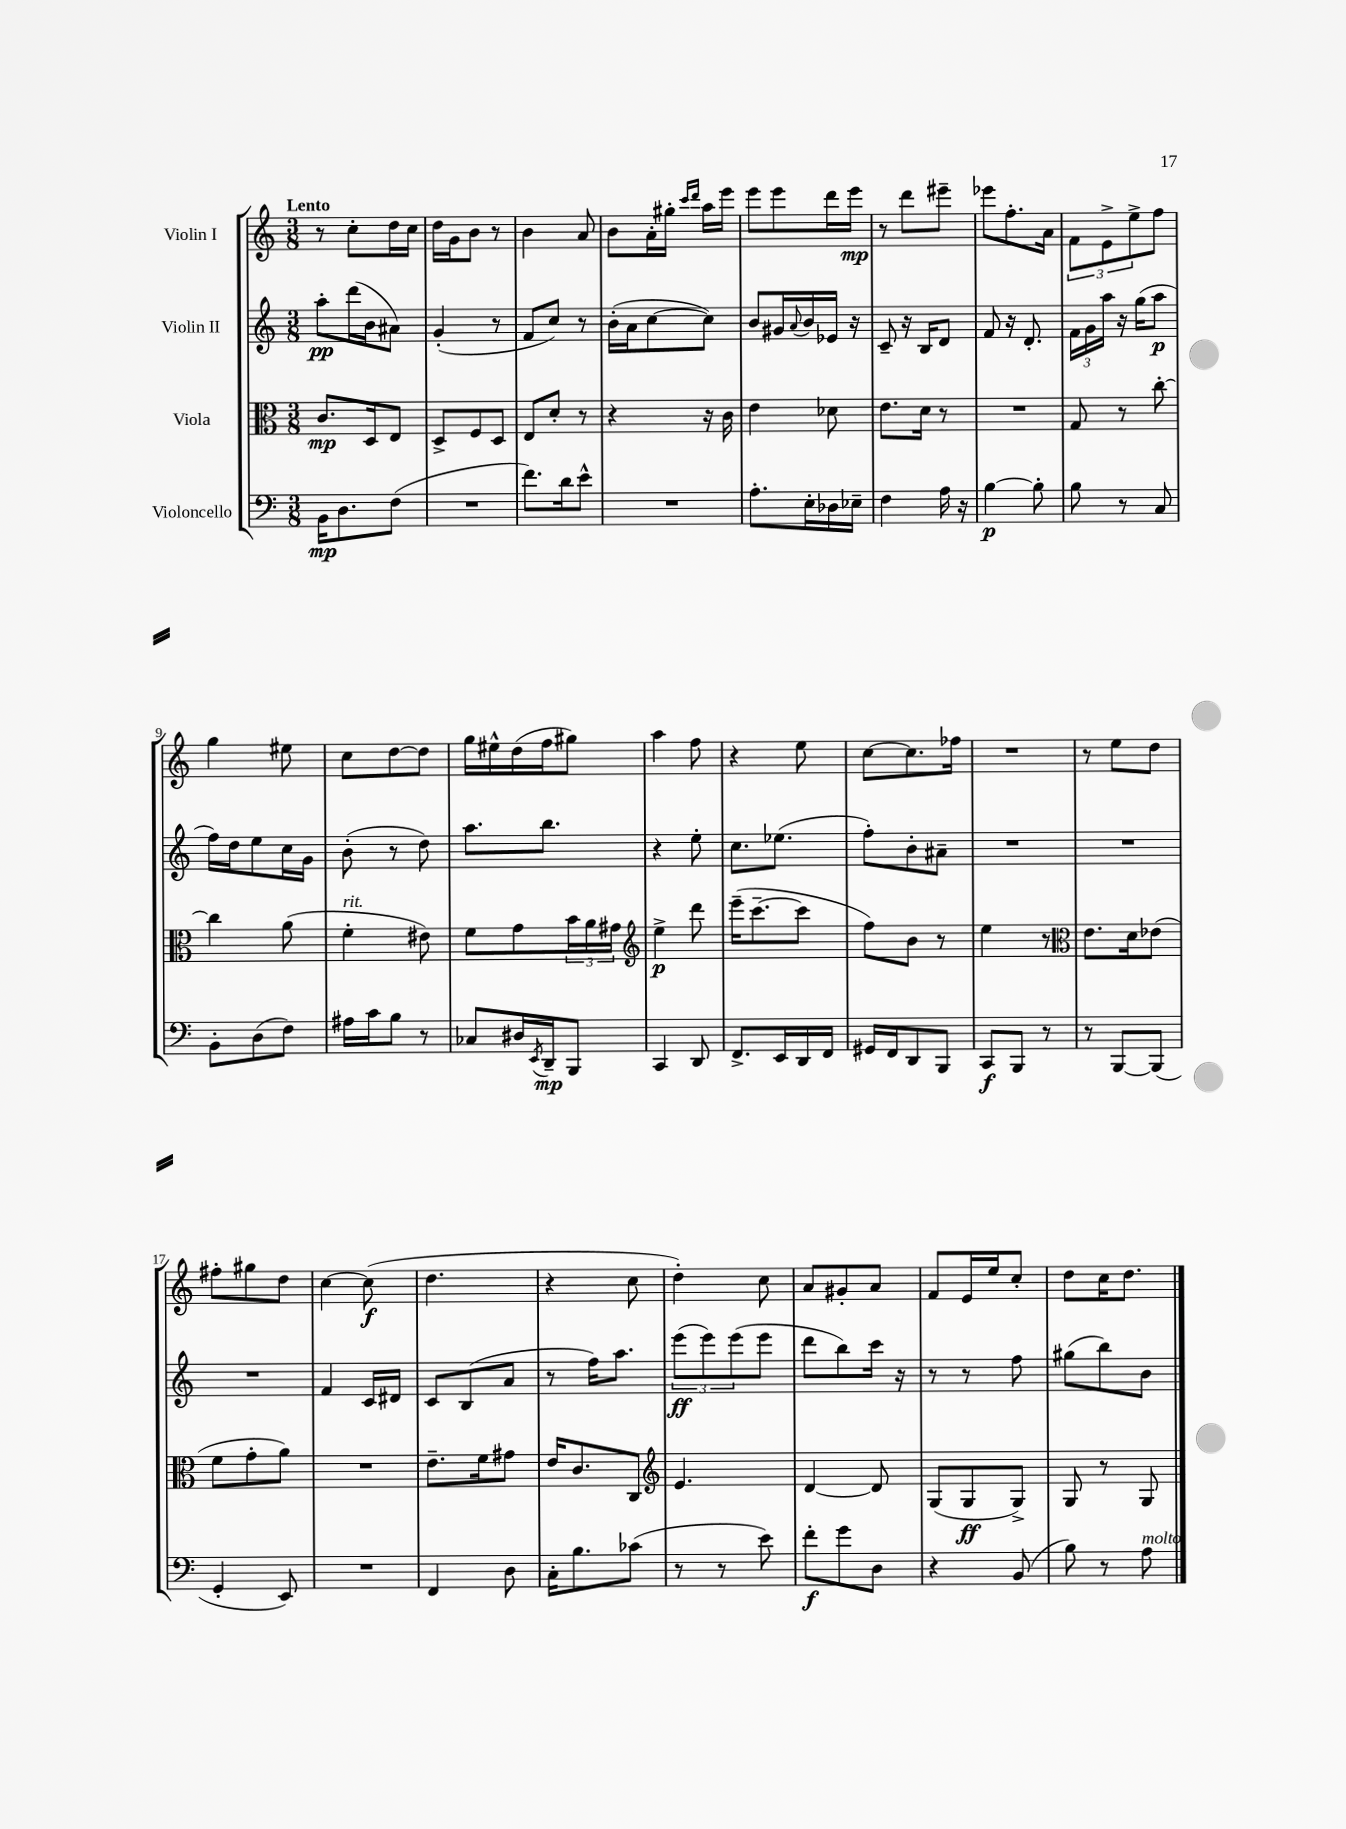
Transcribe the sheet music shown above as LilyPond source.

<<
\new StaffGroup <<
\new Staff = "s0" \with { instrumentName = "Violin I" } {
    \clef treble \key c \major \numericTimeSignature \time 3/8 \tempo "Lento"
    r8 c''8-. d''16 c''16 |
    d''16 g'16 b'8 r8 |
    b'4 a'8 |
    b'8 a'16-. gis''16-. \grace { c'''16 d'''16 } a''16 e'''16 |
    e'''8 e'''8 d'''16 e'''16\mp |
    r8 d'''8 eis'''8-- |
    ees'''8 f''8.-. a'16 |
    \tuplet 3/2 { f'8 e'8-> e''8-> } f''8 |
    g''4 eis''8 |
    c''8 d''8~ d''8 |
    g''16 eis''16-^ d''16( f''16 gis''8) |
    a''4 f''8 |
    r4 e''8 |
    c''8~ c''8. fes''16 |
    R4. |
    r8 e''8 d''8 |
    fis''8-. gis''8 d''8 |
    c''4~ c''8\f( |
    d''4. |
    r4 c''8 |
    d''4-.) c''8 |
    a'8 gis'8-. a'8 |
    f'8 e'16 e''16 c''8-. |
    d''8 c''16 d''8. \bar "|." |
}
\new Staff = "s1" \with { instrumentName = "Violin II" } {
    \clef treble \key c \major \numericTimeSignature \time 3/8
    a''8-.\pp d'''16( b'16 ais'8) |
    g'4-.( r8 |
    f'8 c''8) r8 |
    b'16-.( a'16 c''8~ c''8) |
    b'8 gis'16 \appoggiatura { a'8 } b'16 ees'16 r16 |
    c'8-- r16 b16 d'8 |
    f'8 r16 d'8.-. |
    \tuplet 3/2 { f'16 g'16 a''16 } r16 g''16( a''8\p |
    f''16) d''16 e''8 c''16 g'16 |
    b'8-.( r8 d''8) |
    a''8. b''8. |
    r4 e''8-. |
    c''8. ees''8.( |
    f''8-.) b'8-. ais'8-- |
    R4. |
    R4. |
    R4. |
    f'4 c'16 dis'16 |
    c'8 b8( a'8 |
    r8 f''16) a''8. |
    \tuplet 3/2 { e'''8\ff( e'''8) e'''8( } e'''8 |
    d'''8 b''8) c'''16 r16 |
    r8 r8 f''8 |
    gis''8( b''8) b'8 \bar "|." |
}
\new Staff = "s2" \with { instrumentName = "Viola" } {
    \clef alto \key c \major \numericTimeSignature \time 3/8
    c'8.\mp d16 e8 |
    d8-> f8 d8 |
    e8 d'8-. r8 |
    r4 r16 c'16 |
    e'4 des'8 |
    e'8. d'16 r8 |
    R4. |
    g8 r8 c''8~-. |
    c''4 a'8( |
    f'4-.^\markup { \italic "rit." } eis'8) |
    f'8 g'8 \tuplet 3/2 { b'16 a'16 gis'16 } |
    \clef treble e''4->\p d'''8 |
    e'''16--( c'''8.~-- c'''8 |
    f''8) b'8 r8 |
    e''4 r8 |
    \clef alto e'8. d'16 ees'8( |
    f'8 g'8-. a'8) |
    R4. |
    e'8.-- f'16 gis'8 |
    e'16 c'8. c8 |
    \clef treble e'4. |
    d'4~ d'8 |
    g8( g8\ff g8->) |
    g8 r8 g8 \bar "|." |
}
\new Staff = "s3" \with { instrumentName = "Violoncello" } {
    \clef bass \key c \major \numericTimeSignature \time 3/8
    b,16\mp d8. f8( |
    R4. |
    f'8.) d'16 e'8-^ |
    R4. |
    a8.-. e16-. des16 ees16-- |
    f4 a16 r16 |
    b4~\p b8-. |
    b8 r8 c8 |
    b,8-. d8( f8) |
    ais16 c'16 b8 r8 |
    ces8 dis16 \acciaccatura { e,8 } d,16--\mp b,,8 |
    c,4 d,8 |
    f,8.-> e,16 d,16 f,16 |
    gis,16 f,16 d,8 b,,8 |
    c,8\f b,,8 r8 |
    r8 b,,8~ b,,8( |
    g,4-. e,8) |
    R4. |
    f,4 d8 |
    c16-. b8. ces'8( |
    r8 r8 e'8) |
    f'8-.\f g'8 d8 |
    r4 b,8( |
    b8) r8 a8^\markup { \italic "molto" } \bar "|." |
}
>>
>>
